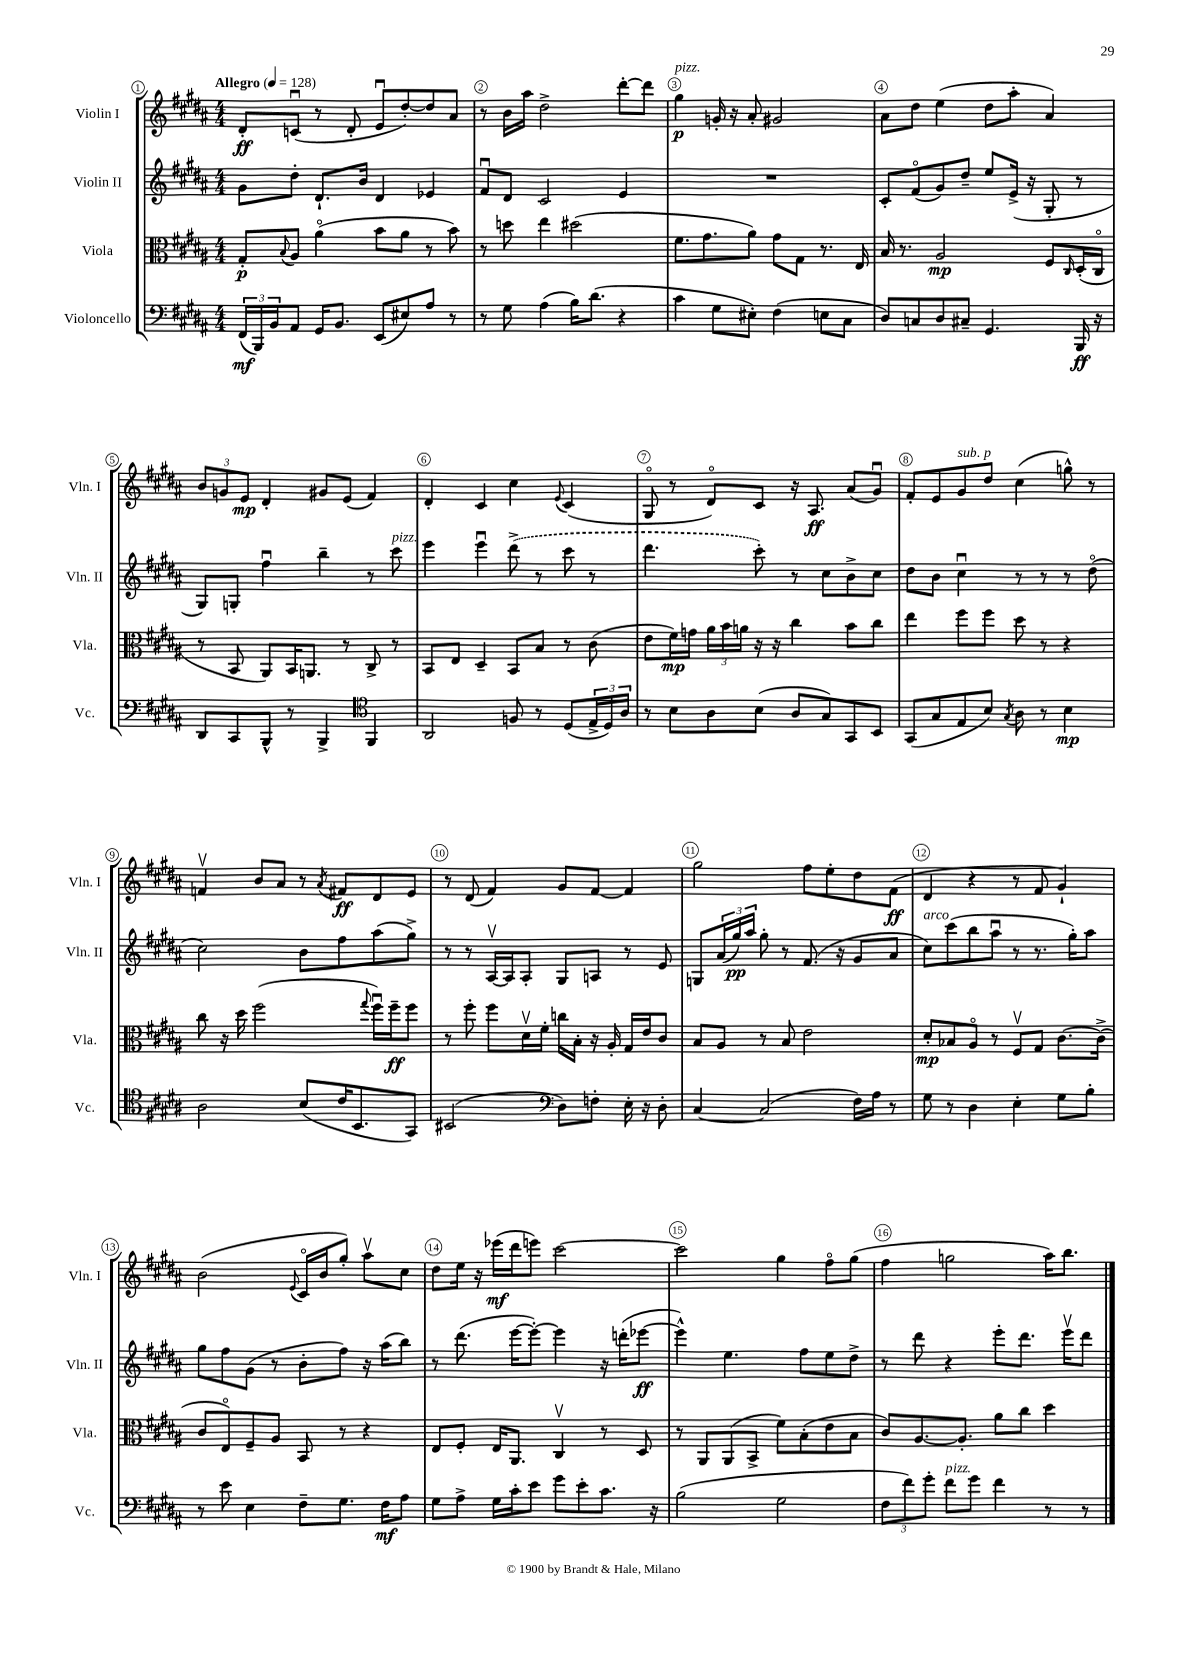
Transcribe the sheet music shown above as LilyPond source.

<<
\new StaffGroup <<
\new Staff = "s0" \with { instrumentName = "Violin I" shortInstrumentName = "Vln. I" } {
    \clef treble \key b \major \numericTimeSignature \time 4/4 \tempo "Allegro" 4 = 128
    dis'8-.\ff c'8\downbow( r8 dis'8-. e'8\downbow dis''8~-.) dis''8 ais'8 |
    r8 b'16 ais''16 dis''2-> dis'''8~-. dis'''8 |
    gis''4\p^\markup { \italic "pizz." } g'16-. r16 ais'8-. gis'2 |
    ais'8 dis''8 e''4( dis''8 ais''8-. ais'4) |
    \tuplet 3/2 { b'8 g'8 e'8\mp } dis'4-. gis'8 e'8( fis'4) |
    dis'4-. cis'4 cis''4 \appoggiatura { e'8 } cis'4( |
    gis8\flageolet r8 dis'8\flageolet) cis'8 r16 ais8.\ff ais'8( gis'8\downbow) |
    fis'8-. e'8 gis'8^\markup { \italic "sub. p" } dis''8 cis''4( g''8-^) r8 |
    f'4\upbow b'8 ais'8 r8 \acciaccatura { ais'8 } fis'8\ff dis'8 e'8 |
    r8 dis'8( fis'4) gis'8 fis'8~ fis'4 |
    gis''2 fis''8 e''8-. dis''8 fis'8\ff( |
    dis'4 r4 r8 fis'8 gis'4-!) |
    b'2( \appoggiatura { e'8 } cis'16\flageolet b'16 gis''8-.) ais''8\upbow cis''8 |
    dis''8 e''16 r16 ees'''16\mf( dis'''16 e'''8) cis'''2~ |
    cis'''2 gis''4 fis''8\flageolet gis''8( |
    fis''4 g''2 ais''16) b''8. \bar "|." |
}
\new Staff = "s1" \with { instrumentName = "Violin II" shortInstrumentName = "Vln. II" } {
    \clef treble \key b \major \numericTimeSignature \time 4/4
    gis'8 dis''8-. dis'8.-! b'16 dis'4 ees'4 |
    fis'8\downbow dis'8 cis'2 e'4 |
    R1 |
    cis'8-. fis'8\flageolet( gis'8) dis''8-- e''8 e'16->( r16 gis8-. r8 |
    gis8) g8-. fis''4\downbow b''4-- r8 cis'''8^\markup { \italic "pizz." } |
    e'''4 e'''4\downbow \once \slurDashed dis'''8->( r8 cis'''8 r8 |
    dis'''4. cis'''8-.) r8 cis''8 b'8-> cis''8 |
    dis''8 b'8 cis''4\downbow r8 r8 r8 dis''8\flageolet( |
    cis''2) b'8 fis''8 ais''8( gis''8->) |
    r8 r8 ais16~\upbow ais16 ais8-. gis8 a8 r8 e'8 |
    g8 \tuplet 3/2 { ais'16( gis''16\pp) ais''16 } gis''8-. r8 fis'8.( r16 gis'8 ais'8 |
    cis''8^\markup { \italic "arco" }) cis'''8( b''8 ais''8\downbow r8 r8. gis''16-.) ais''8 |
    gis''8 fis''8 gis'8( r8 b'8-. fis''8) r16 ais''16( b''8) |
    r8 dis'''8.( e'''16~ e'''8~-.) e'''4 r16 d'''16-.( ees'''8~\ff |
    ees'''4-^) e''4. fis''8 e''8 dis''8-> |
    r8 dis'''8 r4 e'''8-. dis'''8. e'''16\upbow dis'''8 \bar "|." |
}
\new Staff = "s2" \with { instrumentName = "Viola" shortInstrumentName = "Vla." } {
    \clef alto \key b \major \numericTimeSignature \time 4/4
    gis8-.\p \appoggiatura { b8 } ais8 ais'4\flageolet( b'8 ais'8 r8 b'8) |
    r8 d''8 e''4 dis''2( |
    fis'8. gis'8. ais'8) gis'8 gis8 r8. e16 |
    b16 r8. ais2\mp fis8 \grace { cis16 } dis16-.( cis16\flageolet |
    r8 b,8 ais,8) b,16 a,8. r8 cis8-> r8 |
    b,8 e8 dis4-- b,8 b8 r8 cis'8( |
    e'8 fis'16\mp) g'16 \tuplet 3/2 { ais'16 b'16 a'16 } r16 r16 cis''4 b'8 cis''8 |
    e''4 fis''8 fis''8 dis''8 r8 r4 |
    cis''8 r16 dis''16 fis''2( \appoggiatura { gis''8 } fis''16\downbow) fis''16--\ff fis''8 |
    r8 fis''8-. fis''8 dis'16\upbow fis'16-. c''16 b16-. r16 ais16-. gis16 e'16 cis'8 |
    b8 ais8 r8 b8 e'2 |
    dis'8-.\mp bes8 ais8\flageolet r8 fis8\upbow gis8 cis'8.~ cis'16->( |
    cis'8 e8\flageolet) fis8-- ais8 b,8 r8 r4 |
    e8 fis8-. e16 ais,8. cis4\upbow r8 dis8 |
    r8 ais,8 ais,8( b,8-> fis'8) b8-.( e'8 b8 |
    cis'8) ais8.~ ais8.-. ais'8 cis''8 dis''4 \bar "|." |
}
\new Staff = "s3" \with { instrumentName = "Violoncello" shortInstrumentName = "Vc." } {
    \clef bass \key b \major \numericTimeSignature \time 4/4
    \tuplet 3/2 { fis,16\mf( b,,16) b,16 } ais,8 gis,16 b,8. e,8( eis8) ais8 r8 |
    r8 gis8 ais4( b16) dis'8.( r4 |
    cis'4 gis8 eis8-.) fis4( e8 cis8 |
    dis8) c8 dis8 cis8-- gis,4. b,,16\ff r16 |
    dis,8 cis,8 b,,8-^ r8 b,,4-> \clef tenor fis,4 |
    ais,2 f8 r8 dis8( \tuplet 3/2 { e16-> dis16) ais16 } |
    r8 b8 ais8 b8( ais8 gis8) gis,8 b,8 |
    gis,8( gis8 e8 b8) \acciaccatura { gis8 } ais8 r8 b4\mp |
    ais2 b8( cis'16 b,8. gis,8) |
    bis,2( \clef bass dis8) f8-. e16-. r16 dis8-. |
    cis4~ cis2( fis16) ais16 r8 |
    gis8 r8 dis4 e4-. gis8 b8-. |
    r8 e'8 e4 fis8-- gis8. fis16\mf ais8 |
    gis8 ais8-> gis16 cis'16-. e'8 gis'8 e'8-. cis'8. r16 |
    b2( gis2 |
    \tuplet 3/2 { fis8 fis'8) gis'8-. } fis'8^\markup { \italic "pizz." } gis'8 fis'4 r8 r8 \bar "|." |
}
>>
>>
\layout { \context { \Score \override BarNumber.break-visibility = ##(#f #t #t) barNumberVisibility = #all-bar-numbers-visible \override BarNumber.stencil = #(make-stencil-circler 0.1 0.3 ly:text-interface::print) } }
